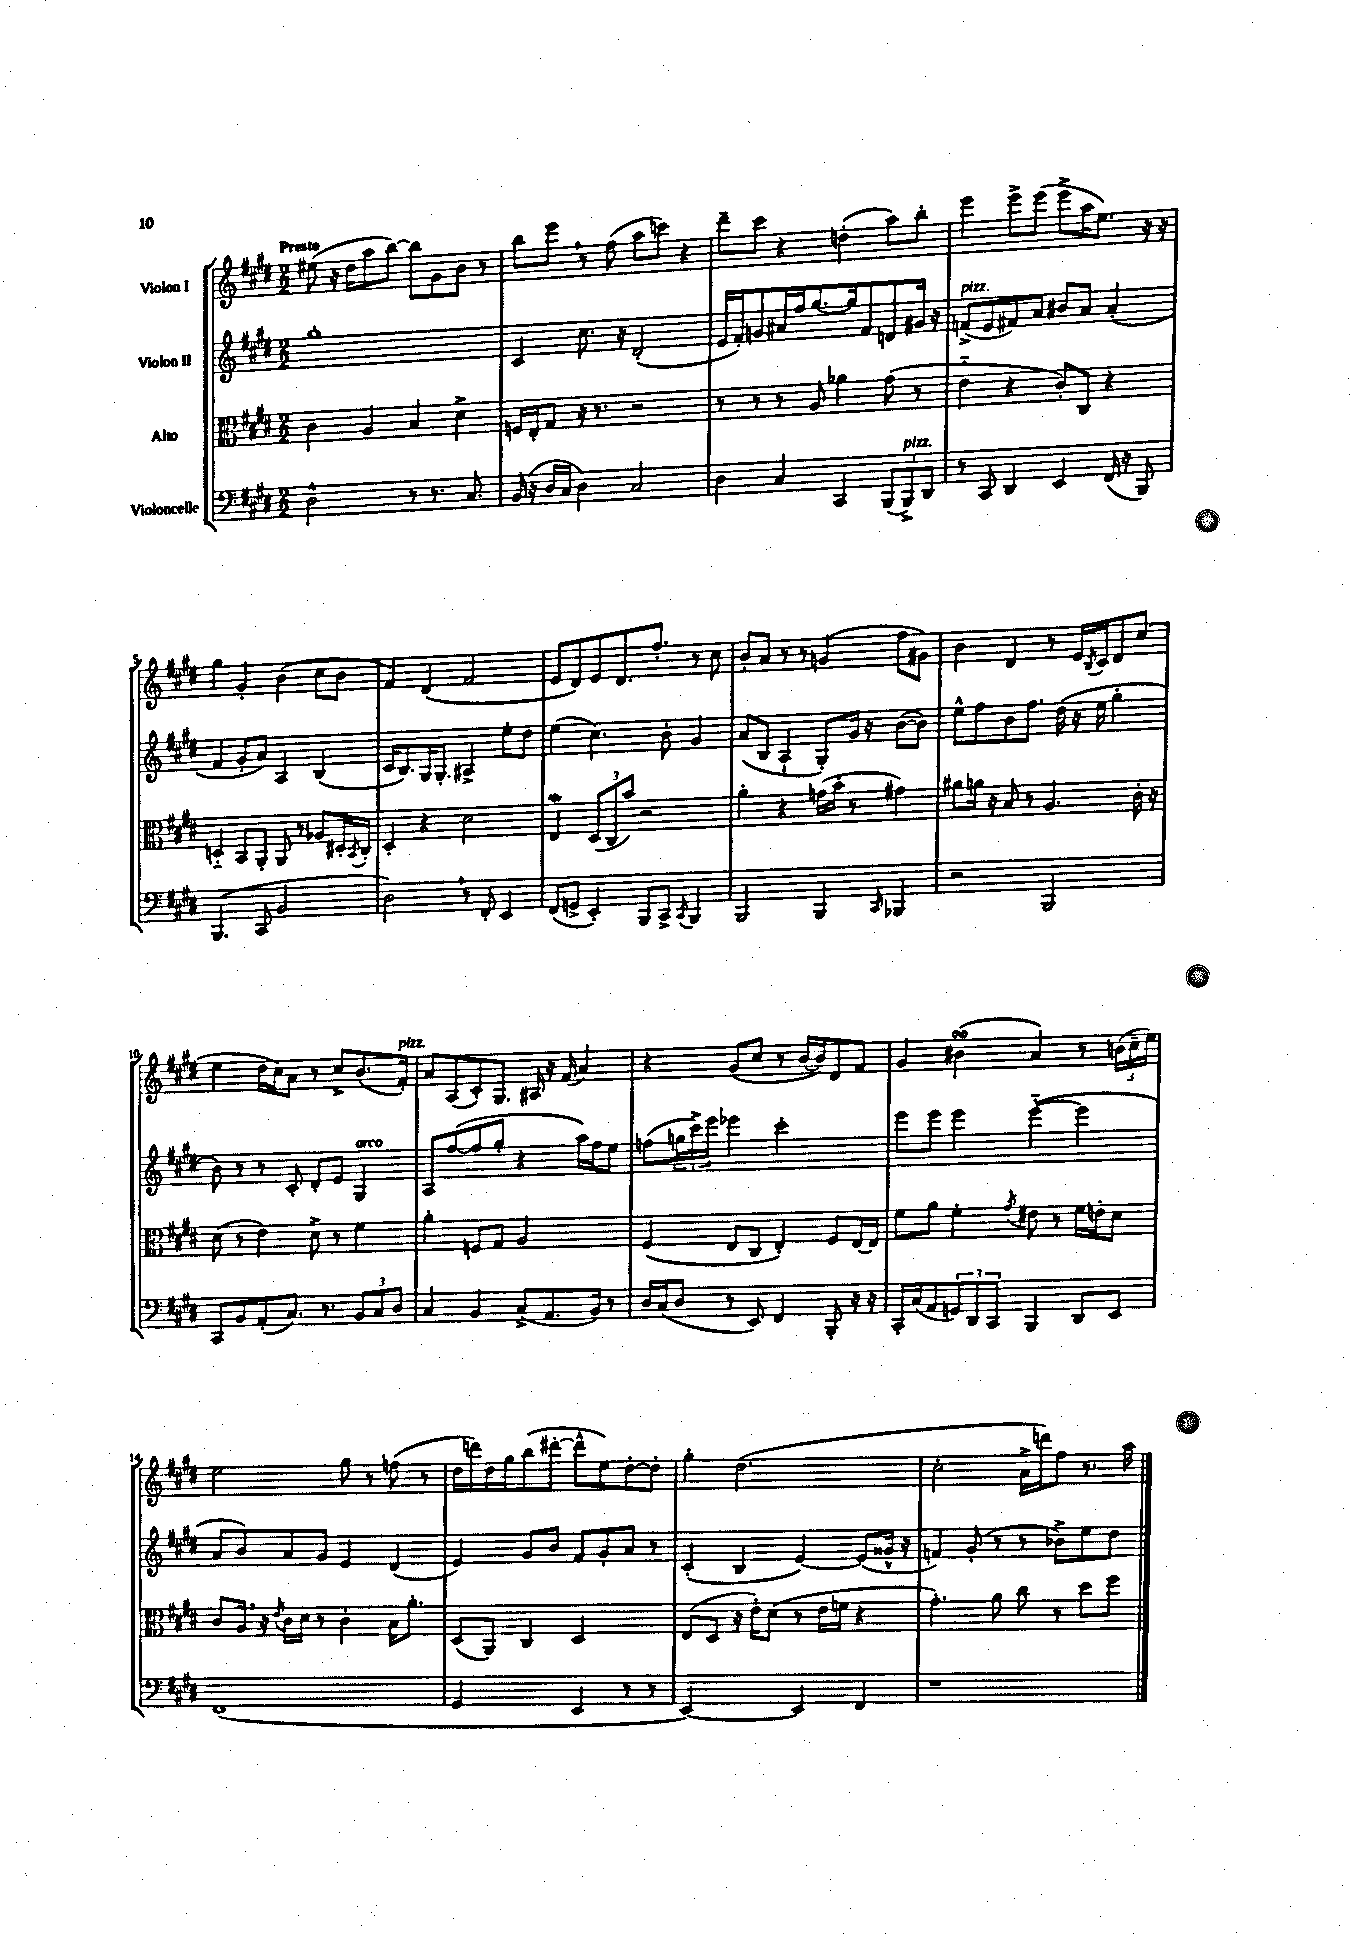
<<
\new StaffGroup <<
\new Staff = "s0" \with { instrumentName = "Violon I" } {
    \clef treble \key e \major \numericTimeSignature \time 2/2 \tempo "Presto"
    eis''8( r16 dis''16 a''8 b''8~) b''8 gis'8 b'8 r8 |
    b''8 e'''8 \breathe r8 fis''8( a''8 c'''8) r4 |
    dis'''8-- cis'''8 r4 d''4-.( a''8) b''8-. |
    e'''4 e'''8-> e'''8( e'''8-> a''16 e''8.) r16 r16 |
    gis''4 gis'4-. b'4( cis''8 b'8 |
    fis'4) dis'4( fis'2 |
    e'8 dis'8) e'8 dis'8. fis''8.-. r8 cis''8 |
    b'8-. a'8 r8 r8 g'4( fis''8 gis'8) |
    b'4 dis'4 r8 e'16 \acciaccatura { b8 } cis'16 dis'8 cis''8( |
    e''4 dis''16 cis''16) a'8 r8 cis''8-> b'8.( fis'16-.^\markup { \italic "pizz." }) |
    a'8 a8( cis'8-.) gis8. ais16 r16 fis'16( a'4) |
    r4 gis'8( cis''8 r8 b'16~ b'16) dis'8 fis'8 |
    gis'4 bis'4\turn( a'4) r8 \tuplet 3/2 { b'16( cis''16-- e''16) } |
    e''2 gis''8 r8 f''8( r8 |
    dis''16 d'''16) dis''16 gis''16 b''8( dis'''8~-. dis'''8-^ e''8) dis''8~-. dis''8-. |
    gis''4-. dis''2.( |
    cis''2-. a'16-> d'''16) fis''8 r8. a''16 \bar "|." |
}
\new Staff = "s1" \with { instrumentName = "Violon II" } {
    \clef treble \key e \major \numericTimeSignature \time 2/2
    gis''1-. |
    cis'4 cis''8. r16 dis'2-.( |
    e'16 fis'16-.) g'8 ais'16 fis''16 gis''8.~ gis''16 fis'8 d'8 gis'16 r16 |
    f'8->^\markup { \italic "pizz." }( e'8 fis'8) a'8 bis'8 a'8 a'4-.( |
    fis'4 gis'8-. a'8) a4 b4( |
    cis'16 b8.) gis16 gis8.-. ais4-> e''8-. dis''8 |
    e''4( cis''4.) b'8-. gis'4 |
    a'8( b8 a4-! gis8-.) gis'16 r16 b'8~( b'8) |
    e''8-^ fis''8 b'8 fis''8. dis''16( r16 e''16 gis''4-. |
    b'8) r8 r8 cis'8-. dis'8-. e'8 gis4^\markup { \italic "arco" } |
    a8 fis''8~( fis''8 gis''8-. r4 a''16) fis''16 e''8 |
    f''8( \tuplet 3/2 { g''16 cis'''16->) e'''16 } ees'''4 cis'''2-. |
    e'''8 e'''8 e'''4 e'''4~-_( e'''4 |
    a'8 b'8) a'8 gis'8 e'4 dis'4( |
    e'4) gis'8 b'8 fis'8 gis'8-. a'8 r8 |
    cis'4-.( b4 e'4~) e'8( gisis'16-^ r16 |
    f'4) gis'8-.( r8 r8 bes'8->) e''8 dis''8 \bar "|." |
}
\new Staff = "s2" \with { instrumentName = "Alto" } {
    \clef alto \key e \major \numericTimeSignature \time 2/2
    cis'4 a4 b4 dis'4-> |
    f16 e16-. gis8 r16 r8. r2 |
    r8 r8 r8 a8 aes'4 gis'8( r8 |
    e'4-_ r4 cis'8-.) cis8 r4 |
    d4-_ b,8 a,8-. a,8 r8 aes8 dis16-. \acciaccatura { b,8 } cis16-. |
    dis4-. r4 dis'2 |
    e4\mordent \tuplet 3/2 { dis8( cis8 b'8) } r2 |
    a'4-. r4 g'16( b'16-. r8 gis'4) |
    ais'8 a'16 r16 b8 r8 a4. cis'16-. r16 |
    dis'8( r8 e'4) dis'8-> r8 fis'4 |
    a'4-. f8 gis8 a2 |
    fis4( e8 cis8 e4-.) fis8 e16~ e16 |
    fis'8 a'8 fis'4-. \acciaccatura { gis'8 } eis'8 r8 fis'16 e'16-. dis'8 |
    cis'8 a16 \breathe r16 \acciaccatura { e'8 } cis'16 dis'16 r8 cis'4-. b16 a'8.-. |
    dis8( a,8) cis4 dis2 |
    e8( dis8 r16 e'16-.) dis'8( r8 e'16 f'16 r4 |
    gis'4.-.) a'8 cis''8 r8 dis''8 fis''8 \bar "|." |
}
\new Staff = "s3" \with { instrumentName = "Violoncelle" } {
    \clef bass \key e \major \numericTimeSignature \time 2/2
    dis2-^ r8 r8. cis8. |
    b,16( r16 dis16 cis16 dis4) cis2 |
    dis4 cis4 cis,4 \tuplet 3/2 { b,,8( b,,8->^\markup { \italic "pizz." }) dis,8 } |
    r8 cis,8 dis,4 e,4 fis,16( r16 b,,8) |
    b,,4.( cis,8 b,2 |
    dis2) \breathe r8 fis,8-. e,4 |
    fis,8( g,8-> e,4-.) b,,8 cis,8-> \acciaccatura { cis,8 } b,,4 |
    b,,2 b,,4 \grace { cis,16 } bes,,4 |
    r2 b,,2 |
    cis,8 b,8 a,8-.( cis8.) r8. \tuplet 3/2 { b,8 cis8 dis8 } |
    cis4 b,4 cis8->( a,8. b,16) r8 |
    dis16 cis16( dis8 r8 e,8) fis,4 b,,8-. r16 r16 |
    cis,16-. cis16( a,8 \tuplet 3/2 { g,8) dis,8 cis,8 } b,,4 dis,8 e,8 |
    fis,1( |
    gis,2 e,4 r8 r8 |
    e,2~) e,4 fis,4 |
    r1 \bar "|." |
}
>>
>>
